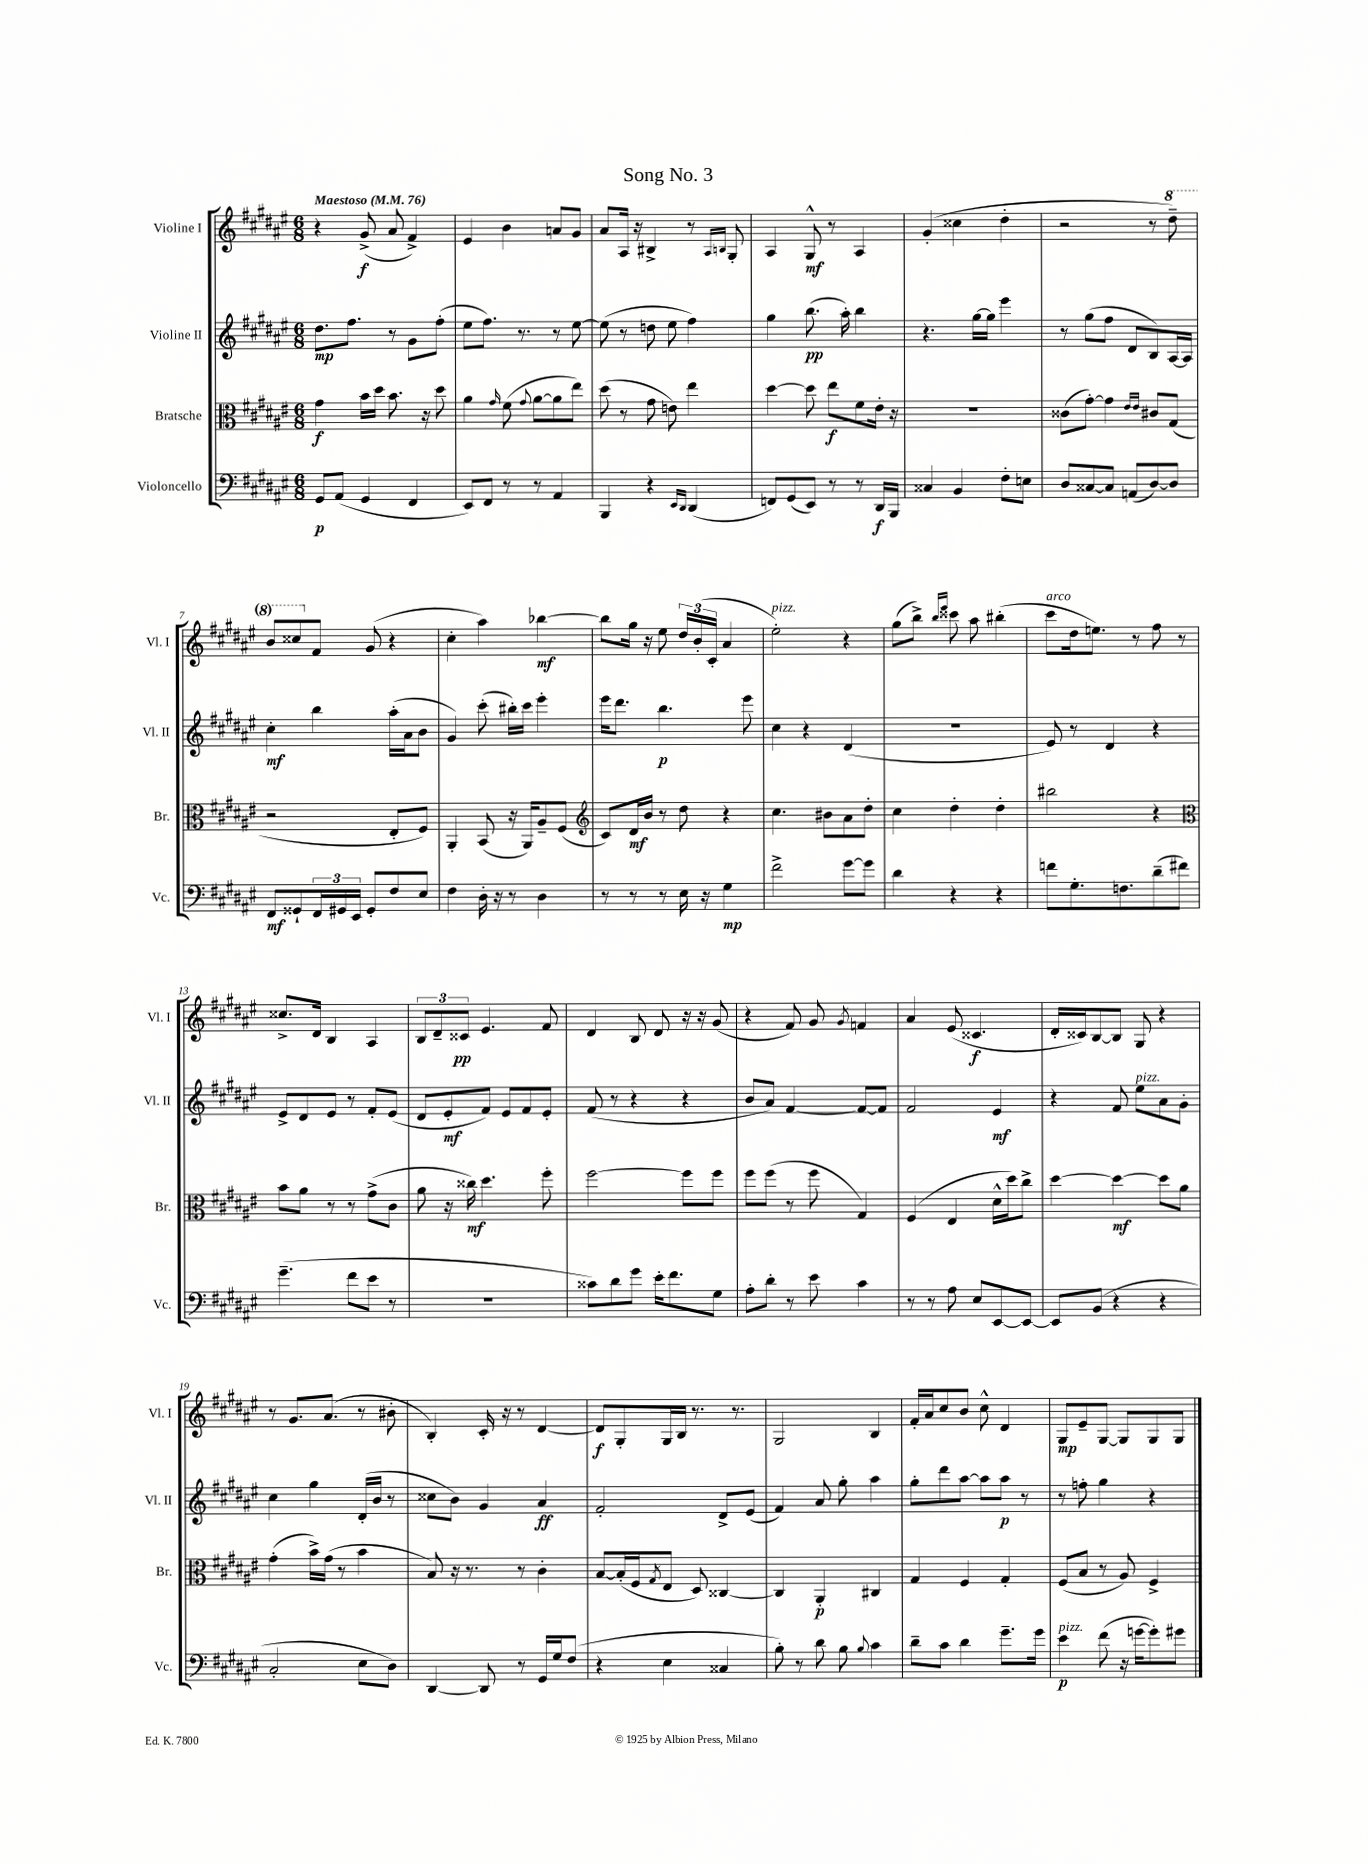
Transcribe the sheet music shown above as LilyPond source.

\header { title = "Song No. 3" }
<<
\new StaffGroup <<
\new Staff = "s0" \with { instrumentName = "Violine I" shortInstrumentName = "Vl. I" } {
    \clef treble \key fis \major \numericTimeSignature \time 6/8 \tempo "Maestoso" 4 = 76
    r4 gis'8->\f( ais'8 fis'4->) |
    eis'4 b'4 a'8 gis'8 |
    ais'8 ais16 r16 bis4-> r8 \grace { ais16 b16 } gis8-. |
    ais4 gis8-^\mf r8 ais4 |
    gis'4-.( cisis''4 dis''4-. |
    r2 r8 \ottava #1 dis'''8--) |
    b''8 cisis'''8 \ottava #0 fis'8 gis'8( r4 |
    cis''4-. ais''4) bes''4~\mf |
    bes''8 gis''16 r16 eis''8 \tuplet 3/2 { dis''16 b'16-.( cis'16-. } ais'4 |
    eis''2-.^\markup { \italic "pizz." }) r4 |
    gis''8( b''8->) \grace { b''16 eis'''16 } cisis'''8 ais''8 bis''4-.( |
    cis'''8^\markup { \italic "arco" } dis''16 e''8.) r8 fis''8 r8 |
    cisis''8.-> dis'16 b4 ais4 |
    \tuplet 3/2 { b8 dis'8-- cisis'8\pp } eis'4. fis'8 |
    dis'4 b8 dis'8 r16 r16 gis'8( |
    r4 fis'8) gis'8 \acciaccatura { gis'8 } f'4 |
    ais'4 eis'8( cisis'4.\f |
    dis'16-. cisis'16) b8~ b8 gis8 r4 |
    r8 gis'8. ais'8.( r8 bis'8-. |
    b4-.) cis'16-. r16 r8 dis'4~ |
    dis'8\f gis8-. gis16 b16 r8. r8. |
    gis2 b4 |
    fis'16-. ais'16 cis''8 b'8 cis''8-^ dis'4 |
    gis8\mp eis'8-- gis8~ gis8 gis8 gis8 \bar "|." |
}
\new Staff = "s1" \with { instrumentName = "Violine II" shortInstrumentName = "Vl. II" } {
    \clef treble \key fis \major \numericTimeSignature \time 6/8
    dis''8.\mp fis''8. r8 gis'8 fis''8-.( |
    eis''8 fis''8.) r8. r8 eis''8~ |
    eis''8( r8 d''8 eis''8 fis''4) |
    gis''4 b''8.\pp( ais''16-.) b''4 |
    r4. gis''16~ gis''16 eis'''4 |
    r8 gis''8( fis''8 dis'8 b8) ais16~ ais16 |
    cis''4-.\mf b''4 ais''16-.( ais'16 b'8 |
    gis'4) cis'''8-.( bis''16-.) cis'''16 eis'''4-. |
    eis'''16 dis'''8. b''4.\p eis'''8 |
    cis''4 r4 dis'4( |
    R2. |
    eis'8) r8 dis'4 r4 |
    eis'8-> dis'8 eis'8 r8 fis'8-. eis'8( |
    dis'8 eis'8-.\mf fis'8) eis'8 fis'8 eis'8-. |
    fis'8( r8 r4 r4 |
    b'8 ais'8) fis'4~ fis'8~ fis'8 |
    fis'2 eis'4\mf |
    r4 fis'8 eis''8^\markup { \italic "pizz." } ais'8 gis'8-. |
    cis''4 gis''4 dis'16-.( b'16 r8 |
    cisis''8 b'8) gis'4 ais'4\ff |
    fis'2-. dis'8-> eis'8( |
    fis'4) ais'8 gis''8-. ais''4 |
    gis''8-. dis'''8 ais''8~ ais''8 ais''8\p r8 |
    r8 f''8-. gis''4 r4 \bar "|." |
}
\new Staff = "s2" \with { instrumentName = "Bratsche" shortInstrumentName = "Br." } {
    \clef alto \key fis \major \numericTimeSignature \time 6/8
    gis'4\f b'16 dis''16 b'8. r16 dis''8 |
    ais'4 \grace { gis'16 } fis'8( \appoggiatura { gis'8 } ais'8~ ais'8 eis''8) |
    dis''8( r8 gis'8 e'8) eis''4 |
    dis''4~ dis''8 eis''8\f fis'8 eis'16-. r16 |
    R2. |
    cisis'8( gis'8~-.) gis'4 \grace { eis'16 eis'16 } cis'8 gis8( |
    r2 eis8-. fis8) |
    ais,4-. b,8( r16 ais,16) ais8-- fis8( |
    \clef treble cis'8) dis'16\mf b'16 r8 dis''8 r4 |
    cis''4. bis'8 ais'8 dis''8-. |
    cis''4 dis''4-. dis''4-. |
    bis''2 r4 |
    \clef alto b'8 ais'8 r8 r8 gis'8->( cis'8 |
    ais'8 r16 cisis''16\mf) dis''4. fis''8-. |
    fis''2~ fis''8 fis''8 |
    fis''8 fis''8( r8 fis''8 gis4) |
    fis4( eis4 dis'16-^ dis''16) cis''8-> |
    dis''4~ dis''4~\mf dis''8 ais'8 |
    gis'4-.( b'16->) gis'16( r8 b'4 |
    b8) r16 r8. r8 cis'4-. |
    b8~ b16-.( fis16 \acciaccatura { gis8 } eis8 dis8) cisis4~ |
    cisis4 ais,4-.\p cis4 |
    gis4 fis4 gis4-. |
    fis8( b8 r8 ais8) fis4-> \bar "|." |
}
\new Staff = "s3" \with { instrumentName = "Violoncello" shortInstrumentName = "Vc." } {
    \clef bass \key fis \major \numericTimeSignature \time 6/8
    gis,8\p ais,8( gis,4 fis,4 |
    eis,8) fis,8 r8 r8 ais,4 |
    b,,4 r4 \grace { eis,16 dis,16 } dis,4( |
    f,8) gis,8( eis,8) r8 r8 dis,16\f b,,16 |
    cisis4 b,4 fis8-. e8 |
    dis8 cisis8~ cisis8 a,8( dis8~) dis8 |
    fis,8\mf gisis,8-! \tuplet 3/2 { fis,16 gis,16 eis,16 } gis,8-. fis8 eis8 |
    fis4 dis16-. r16 r8 dis4 |
    r8 r8 r8 eis16 r16 gis4\mp |
    fis'2-> gis'8~ gis'8 |
    dis'4 r4 r4 |
    f'8 gis8.-. f8. dis'8--( fis'8) |
    gis'4.--( fis'8 eis'8 r8 |
    R2. |
    cisis'8) dis'8 gis'8 eis'16-. fis'8. gis8 |
    ais8-. dis'8-. r8 eis'8 cis'4 |
    r8 r8 ais8 eis8 eis,8~ eis,8~ |
    eis,8 b,8( r4 r4 |
    cis2-. eis8 dis8) |
    dis,4~ dis,8 r8 gis,16 gis16 fis8( |
    r4 eis4 cisis4 |
    b8-.) r8 dis'8 b8 \appoggiatura { b8 } cis'4 |
    dis'8-- cis'8 dis'4 gis'8.-- gis'16 |
    eis'4\p^\markup { \italic "pizz." } fis'8( r16 g'16~ g'8-.) gis'8 \bar "|." |
}
>>
>>
